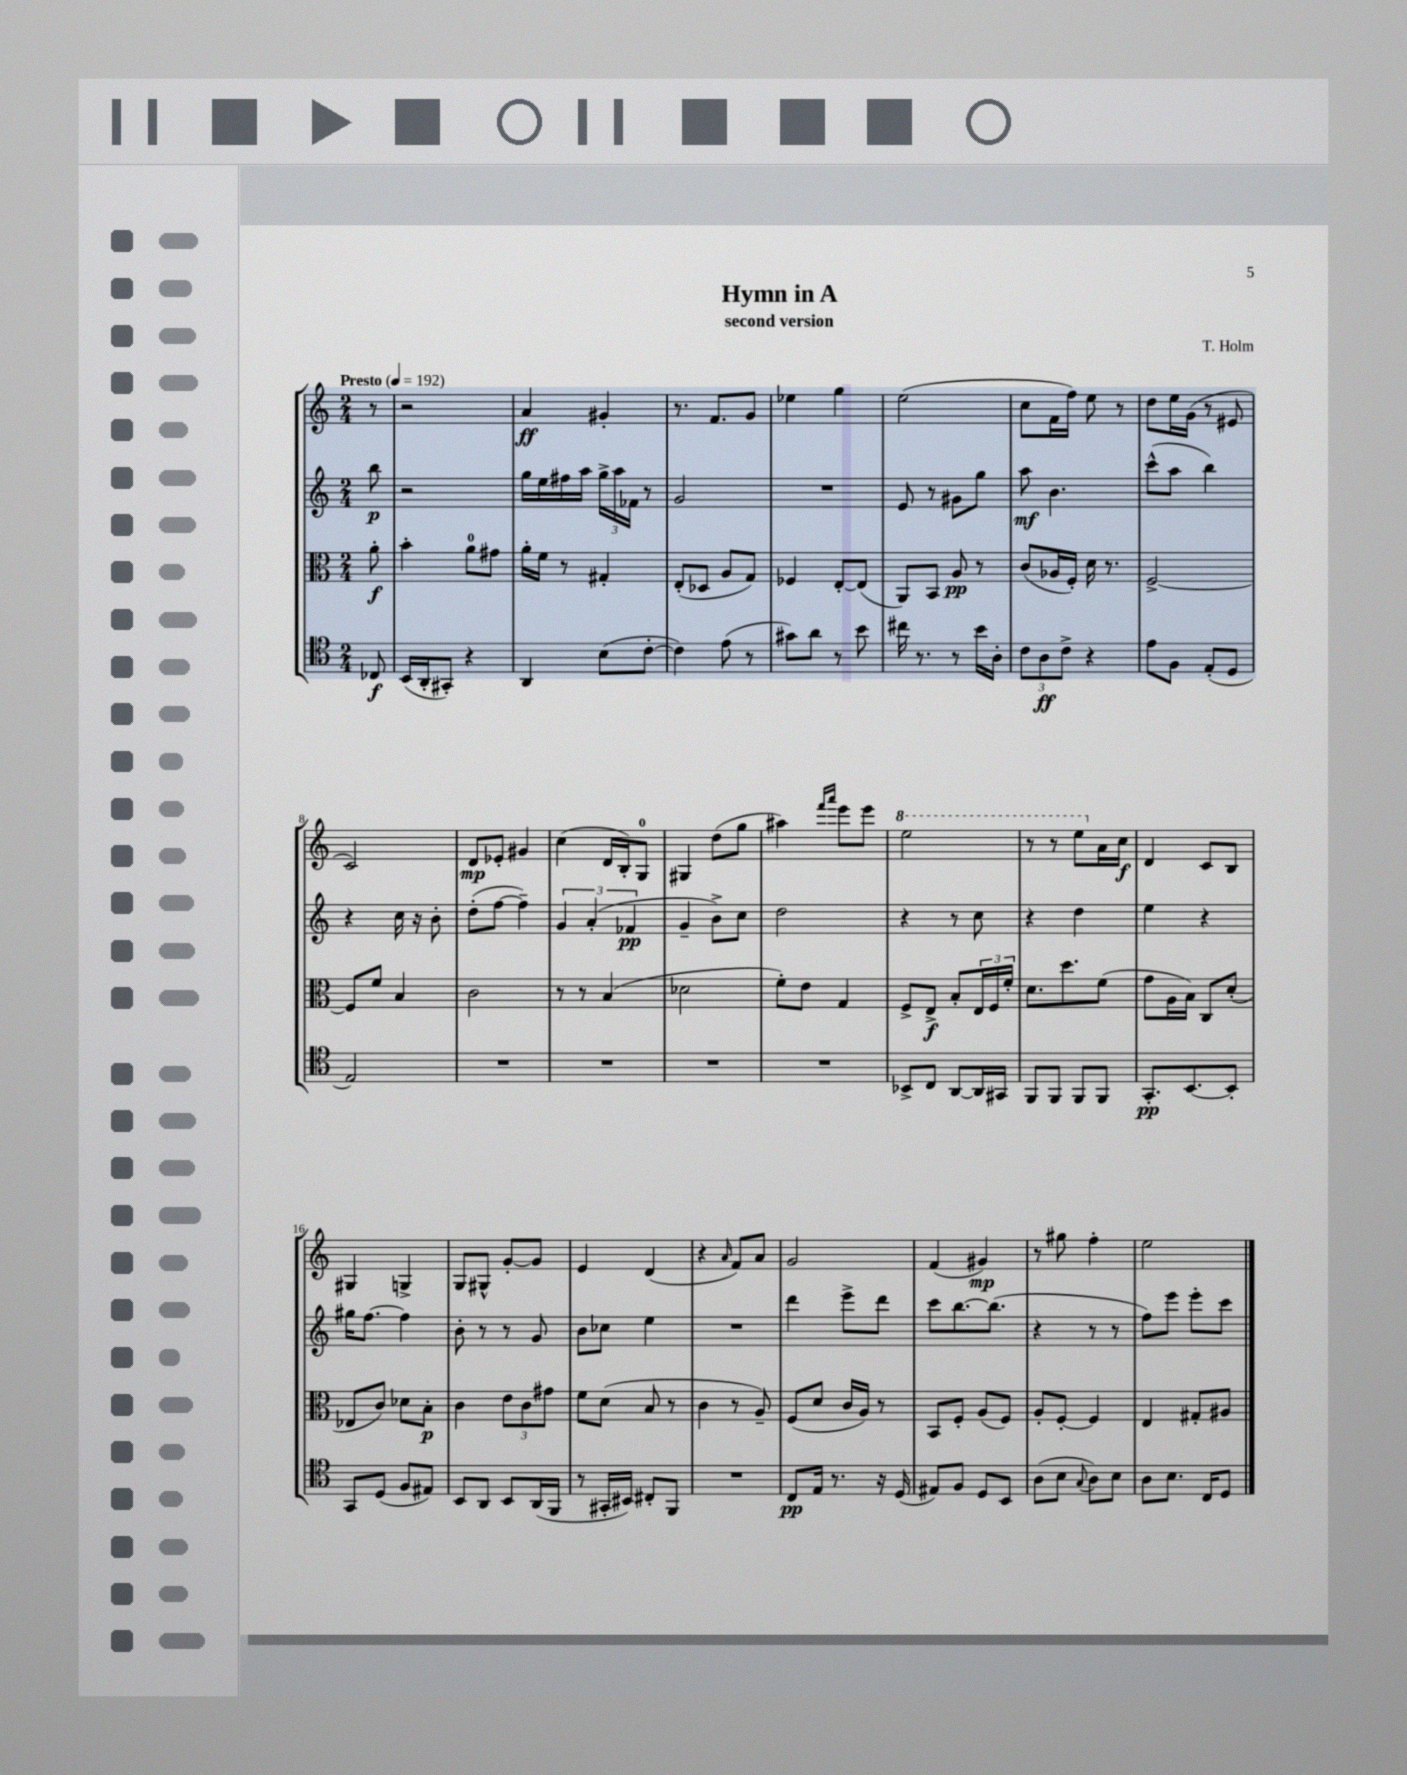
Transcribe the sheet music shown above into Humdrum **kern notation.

**kern	**dynam	**kern	**dynam	**kern	**dynam	**kern	**dynam
*part4	*part4	*part3	*part3	*part2	*part2	*part1	*part1
*staff4	*staff4	*staff3	*staff3	*staff2	*staff2	*staff1	*staff1
*clefC4	*	*clefC3	*	*clefG2	*	*clefG2	*
*k[]	*	*k[]	*	*k[]	*	*k[]	*
*M2/4	*	*M2/4	*	*M2/4	*	*M2/4	*
*MM192	*	*MM192	*	*MM192	*	*MM192	*
=	=	=	=	=	=	=	=
!	!	!	!	!	!	!LO:TX:a:B:t=Presto	!
8C-X/	f	8a'\	f	8bb\	p	8r	.
=1	=1	=1	=1	=1	=1	=1	=1
(16BB/LL	.	4b'\	.	2r	.	2r	.
16AA'/J	.	.	.	.	.	.	.
8GG#X'/J)	.	.	.	.	.	.	.
4r	.	8a\L	.	.	.	.	.
.	.	8g#X\J	.	.	.	.	.
=2	=2	=2	=2	=2	=2	=2	=2
4AA/	.	16a'\LL	.	16gg\LL	.	4a/	ff
.	.	16f\JJ	.	16ee\	.	.	.
.	.	8r	.	16ff#X\	.	.	.
.	.	.	.	16aa\JJ	.	.	.
(8B\L	.	4G#X'/	.	24gg^\LL	.	4g#X'/	.
.	.	.	.	24aa\	.	.	.
.	.	.	.	24f-X\JJ	.	.	.
[8c'\J	.	.	.	8r	.	.	.
=3	=3	=3	=3	=3	=3	=3	=3
4c\])	.	(8E'/L	.	2g/	.	8.r	.
.	.	8D-X/J	.	.	.	.	.
.	.	.	.	.	.	8.f/L	.
(8e\	.	8A/L	.	.	.	.	.
8r	.	8G/J)	.	.	.	8g/J	.
=4	=4	=4	=4	=4	=4	=4	=4
8g#X\L)	.	4F-X/	.	2r	.	4ee-X\	.
8a\J	.	.	.	.	.	.	.
8r	.	[8E'/L	.	.	.	4gg\	.
8b\	.	(8E/J]	.	.	.	.	.
=5	=5	=5	=5	=5	=5	=5	=5
16cc#X\	.	8AA/L)	.	8e/	.	(2ee\	.
8.r	.	.	.	.	.	.	.
.	.	8BB/J	.	8r	.	.	.
8r	.	8A/	pp	8g#X\L	.	.	.
16b\LL	.	8r	.	8gg\J	.	.	.
16A'\JJ	.	.	.	.	.	.	.
=6	=6	=6	=6	=6	=6	=6	=6
12c\L	.	(8c/L	.	8aa\	mf	8cc\L	.
12A\	ff	.	.	.	.	.	.
.	.	16A-X/L	.	4.b\	.	16f\L	.
12c^\J	.	.	.	.	.	.	.
.	.	16F'/JJ)	.	.	.	16ff\JJ)	.
4r	.	16d\	.	.	.	8ee\	.
.	.	8.r	.	.	.	.	.
.	.	.	.	.	.	8r	.
=7	=7	=7	=7	=7	=7	=7	=7
8e\L	.	[2F^/	.	(8ccc^^\L	.	8dd\L	.
8F\J	.	.	.	8aa\J	.	16ee\L	.
.	.	.	.	.	.	(16g\JJ	.
(8E'/L	.	.	.	4bb\)	.	8r	.
8D/J	.	.	.	.	.	8e#X/	.
!!LO:LB:g=z
=8	=8	=8	=8	=8	=8	=8	=8
2E/)	.	8F/L]	.	4r	.	2c/)	.
.	.	8f/J	.	.	.	.	.
.	.	4B/	.	16cc\	.	.	.
.	.	.	.	16r	.	.	.
.	.	.	.	8b'\	.	.	.
=9	=9	=9	=9	=9	=9	=9	=9
2r	.	2c\	.	(8dd'\L	.	8d/L	mp
.	.	.	.	[8ff\J	.	8e-X'/J	.
.	.	.	.	4ff~\])	.	4g#X/	.
=10	=10	=10	=10	=10	=10	=10	=10
2r	.	8r	.	6g/	.	(4cc\	.
.	.	8r	.	.	.	.	.
.	.	.	.	(6a'/	.	.	.
.	.	(4B/	.	.	.	16d/LL	.
.	.	.	.	.	.	16B'/J)	.
.	.	.	.	6f-X/	pp	.	.
.	.	.	.	.	.	8G/J	.
=11	=11	=11	=11	=11	=11	=11	=11
2r	.	2d-X\	.	4g~/	.	4G#X/	.
.	.	.	.	8b^\L)	.	(8dd\L	.
.	.	.	.	8cc\J	.	8gg\J	.
=12	=12	=12	=12	=12	=12	=12	=12
2r	.	8f'\L)	.	2dd\	.	4aa#X\)	.
.	.	8e\J	.	.	.	.	.
.	.	.	.	.	.	16qqfff/LL	.
.	.	.	.	.	.	16qqaaa/JJ	.
.	.	4G/	.	.	.	8eee\L	.
.	.	.	.	.	.	8eee\J	.
=13	=13	=13	=13	=13	=13	=13	=13
*	*	*	*	*	*	*8va	*
8BB-X^/L	.	8F^/L	.	4r	.	2eee\	.
8C/J	.	8E^/J	f	.	.	.	.
[8AA/L	.	8B'/L	.	8r	.	.	.
16AA/L]	.	24E/L	.	8cc\	.	.	.
.	.	24F/	.	.	.	.	.
16GG#X/JJ	.	.	.	.	.	.	.
.	.	24f'/JJ	.	.	.	.	.
=14	=14	=14	=14	=14	=14	=14	=14
8FF/L	.	8.d\L	.	4r	.	8r	.
8FF/J	.	.	.	.	.	8r	.
.	.	8.dd\	.	.	.	.	.
8FF/L	.	.	.	4dd\	.	8eee\L	.
*	*	*	*	*	*	*X8va	*
8FF/J	.	(8f\J	.	.	.	16a\L	.
.	.	.	.	.	.	16cc\JJ	f
=15	=15	=15	=15	=15	=15	=15	=15
8.GG'/L	pp	8g\L	.	4ee\	.	4d/	.
.	.	16A\L	.	.	.	.	.
[8.BB/	.	16B\JJ)	.	.	.	.	.
.	.	8C/L	.	4r	.	8c/L	.
8BB'/J]	.	(8d'/J	.	.	.	8B/J	.
!!LO:LB:g=z
=16	=16	=16	=16	=16	=16	=16	=16
8GG/L	.	8E-X/L	.	16gg#X\KL	.	4G#X/	.
.	.	.	.	[8.ff\J	.	.	.
(8D/J	.	8c/J)	.	.	.	.	.
8F/L	.	8d-X\L	.	4ff\]	.	4Gn^/	.
8E#X/J)	.	8B'\J	p	.	.	.	.
=17	=17	=17	=17	=17	=17	=17	=17
8BB/L	.	4c\	.	8b'\	.	8G/L	.
8AA/J	.	.	.	8r	.	8G#X^^/J	.
8BB/L	.	12e\L	.	8r	.	[8g'/L	.
.	.	12c\	.	.	.	.	.
(16AA/L	.	.	.	8g/	.	8g/J]	.
.	.	12g#X\J	.	.	.	.	.
16FF/JJ	.	.	.	.	.	.	.
=18	=18	=18	=18	=18	=18	=18	=18
8r	.	8f\L	.	8b\L	.	4e/	.
16GG#X'/LL	.	(8d\J	.	8cc-X\J	.	.	.
16BB#X/JJ)	.	.	.	.	.	.	.
8C#X'/L	.	8B/	.	4ee\	.	(4d/	.
8FF/J	.	8r	.	.	.	.	.
=19	=19	=19	=19	=19	=19	=19	=19
2r	.	4c\	.	2r	.	4r	.
.	.	.	.	.	.	16qqa/	.
.	.	8r	.	.	.	8f/L)	.
.	.	8A~/)	.	.	.	8a/J	.
=20	=20	=20	=20	=20	=20	=20	=20
8C/L	pp	(8F/L	.	4ddd\	.	2g/	.
16E/Jk	.	8d/J	.	.	.	.	.
8.r	.	.	.	.	.	.	.
.	.	16c/LL	.	8eee^\L	.	.	.
.	.	16A/JJ)	.	.	.	.	.
16r	.	8r	.	8ddd\J	.	.	.
(16D/	.	.	.	.	.	.	.
=21	=21	=21	=21	=21	=21	=21	=21
8E#X/L)	.	8BB/L	.	8ccc\L	.	(4f/	.
8F/J	.	8F'/J	.	[8.bb\	.	.	.
8D/L	.	(8A/L	.	.	.	4g#X/)	mp
.	.	.	.	(8.bb\J]	.	.	.
8BB/J	.	8F/J)	.	.	.	.	.
=22	=22	=22	=22	=22	=22	=22	=22
(8A\L	.	8A'/L	.	4r	.	8r	.
8B\J	.	[8F'/J	.	.	.	8gg#X\	.
8qqG/	.	.	.	.	.	.	.
8A\L)	.	4F/]	.	8r	.	4ff'\	.
8B\J	.	.	.	8r	.	.	.
=23	=23	=23	=23	=23	=23	=23	=23
8A\L	.	4E/	.	8ff\L)	.	2ee\	.
8.B\J	.	.	.	8eee\J	.	.	.
.	.	8G#X'/L	.	8eee'\L	.	.	.
16C/KL	.	.	.	.	.	.	.
8D/J	.	8A#X/J	.	8ccc\J	.	.	.
==	==	==	==	==	==	==	==
*-	*-	*-	*-	*-	*-	*-	*-
